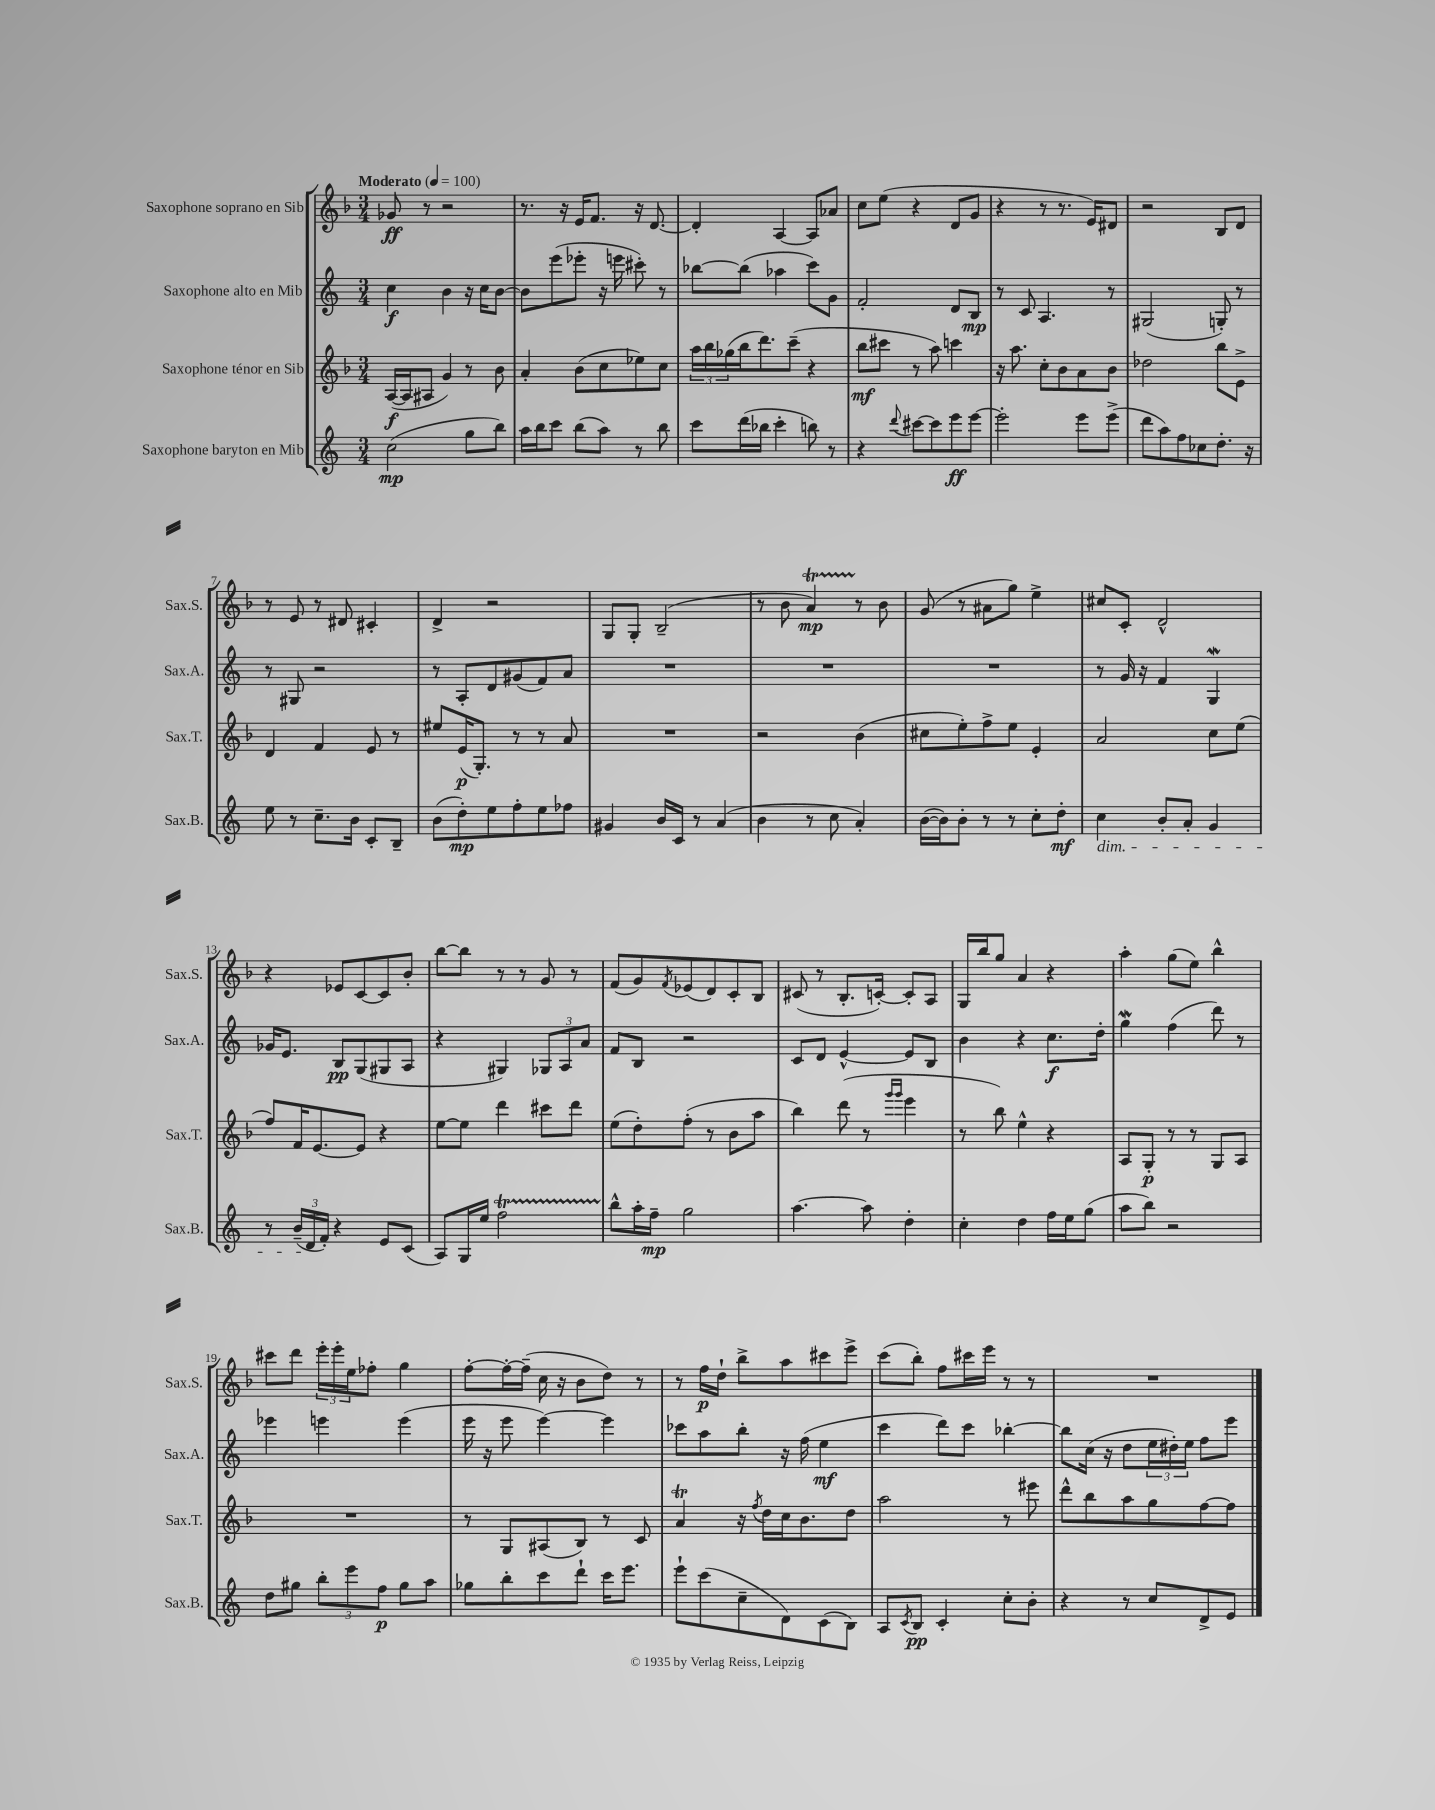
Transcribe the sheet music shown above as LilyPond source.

<<
\new StaffGroup <<
\new Staff = "s0" \with { instrumentName = "Saxophone soprano en Sib" shortInstrumentName = "Sax.S." } {
    \clef treble \key f \major \numericTimeSignature \time 3/4 \tempo "Moderato" 4 = 100
    ges'8\ff r8 r2 |
    r8. r16 e'16 f'8. r16 d'8.~ |
    d'4-. a4~ a8 aes'8 |
    c''8 e''8( r4 d'8 g'8 |
    r4 r8 r8. e'16) dis'8 |
    r2 bes8 d'8 |
    r8 e'8 r8 dis'8 cis'4-. |
    d'4-> r2 |
    g8 g8-. bes2--( |
    r8 bes'8 a'4\startTrillSpan\mp) r8\stopTrillSpan bes'8 |
    g'8( r8 ais'8 g''8) e''4-> |
    cis''8 c'8-. d'2-^ |
    r4 ees'8 c'8~ c'8 bes'8-. |
    bes''8~ bes''8 r8 r8 g'8 r8 |
    f'8( g'8) \acciaccatura { f'8 } ees'8( d'8) c'8-. bes8 |
    cis'8( r8 bes8.-. c'16~-.) c'8-. a8 |
    g16 bes''16 g''8 a'4 r4 |
    a''4-. g''8( e''8) bes''4-^ |
    cis'''8 d'''8 \tuplet 3/2 { e'''16-. e'''16-. e''16 } fes''8-. g''4 |
    f''8~-. f''16~-. f''16--( c''16 r16 bes'8 d''8) r8 |
    r8 f''16\p d''16-! bes''8-> a''8 cis'''8 e'''8-> |
    c'''8( bes''8-.) f''8 cis'''16 e'''16 r8 r8 |
    R2. \bar "|." |
}
\new Staff = "s1" \with { instrumentName = "Saxophone alto en Mib" shortInstrumentName = "Sax.A." } {
    \clef treble \key c \major \numericTimeSignature \time 3/4
    c''4\f b'4 r16 c''16 b'8~ |
    b'8 e'''8( ees'''8-. r16 e'''16 cis'''8-.) r8 |
    bes''8~ bes''8( aes''4 c'''8) g'8 |
    f'2-. d'8 b8\mp |
    r8 c'8 a4. r8 |
    gis2( g8-.) r8 |
    r8 gis8 r2 |
    r8 a8-. d'8 gis'8( f'8) a'8 |
    R2. |
    R2. |
    R2. |
    r8 g'16 r16 f'4 g4\mordent |
    ges'16 e'8. b8\pp g8( gis8 a8 |
    r4 gis4) \tuplet 3/2 { ges8 a8 a'8 } |
    f'8 b8 r2 |
    c'8 d'8 e'4~-^ e'8 b8 |
    b'4 r4 c''8.\f d''16-. |
    g''4\mordent f''4( d'''8) r8 |
    ees'''4 e'''4 e'''4( |
    e'''16 r16 e'''8 e'''4~) e'''4 |
    ces'''8 a''8 b''8-. r16 f''16( e''4\mf |
    c'''4 d'''8) c'''8 bes''4~-. |
    bes''8 c''16( r16 d''8 \tuplet 3/2 { e''16 dis''16-.) e''16 } f''8 e'''8 \bar "|." |
}
\new Staff = "s2" \with { instrumentName = "Saxophone ténor en Sib" shortInstrumentName = "Sax.T." } {
    \clef treble \key f \major \numericTimeSignature \time 3/4
    a16~\f( a16 ais8 g'4) r8 bes'8 |
    a'4-. bes'8( c''8 ees''8) c''8 |
    \tuplet 3/2 { a''16 bes''16 ges''16( } bes''16 d'''8.) c'''8--( r4 |
    bes''8\mf cis'''8 r8 a''8) c'''4 |
    r16 a''8. c''8-. bes'8 a'8 bes'8 |
    des''2 bes''8 e'8-> |
    d'4 f'4 e'8 r8 |
    eis''8 e'16\p( g8.-.) r8 r8 a'8 |
    R2. |
    r2 bes'4( |
    cis''8 e''8-.) f''8-> e''8 e'4-. |
    a'2 c''8 e''8( |
    f''8) f'16 e'8.~ e'8 r4 |
    e''8~ e''8 d'''4 cis'''8 d'''8 |
    e''8( d''8-.) f''8-.( r8 bes'8 a''8 |
    bes''4) d'''8( r8 \grace { g'''16 g'''16 } e'''4 |
    r8 bes''8) e''4-^ r4 |
    a8 g8-.\p r8 r8 g8 a8 |
    R2. |
    r8 g8 ais8( bes8) r8 c'8 |
    a'4\trill r16 \acciaccatura { f''8 } d''16 c''16 bes'8. d''8 |
    a''2 r8 eis'''8 |
    d'''8-^ bes''8 a''8 g''8 f''8~ f''8 \bar "|." |
}
\new Staff = "s3" \with { instrumentName = "Saxophone baryton en Mib" shortInstrumentName = "Sax.B." } {
    \clef treble \key c \major \numericTimeSignature \time 3/4
    c''2\mp( g''8 b''8) |
    a''16 b''16 c'''8 b''8( a''8) r8 b''8 |
    c'''8 d'''16( bes''16 c'''4-. b''8) r8 |
    r4 \appoggiatura { d'''8 } cis'''8~ cis'''8 e'''8\ff e'''8~ |
    e'''2-. e'''8 e'''8->( |
    d'''8 a''8) f''8 ces''8 d''8.-. r16 |
    e''8 r8 c''8.-- b'16 c'8-. b8-- |
    b'8( d''8-.\mp) e''8 f''8-. e''8 fes''8 |
    gis'4 b'16 c'16 r8 a'4( |
    b'4 r8 c''8 a'4-.) |
    b'16~( b'16) b'8-. r8 r8 c''8-. d''8-.\mf |
    c''4\dim b'8-. a'8-. g'4 |
    r8 \tuplet 3/2 { b'16--( d'16\! f'16-.) } r4 e'8 c'8( |
    a8) g16 e''16 f''2\startTrillSpan |
    b''8-^\stopTrillSpan a''16-. f''16--\mp g''2 |
    a''4.~ a''8 d''4-. |
    c''4-. d''4 f''16 e''16 g''8( |
    a''8 b''8) r2 |
    d''8 gis''8 \tuplet 3/2 { b''8-. e'''8 f''8\p } gis''8 a''8 |
    ges''8 b''8-. c'''8 d'''8-! c'''16 e'''8. |
    e'''8-! c'''8( c''8-- d'8) c'8( b8) |
    a8 \acciaccatura { c'8 } b8\pp c'4-. c''8-. b'8-. |
    r4 r8 c''8 d'8-> e'8 \bar "|." |
}
>>
>>
